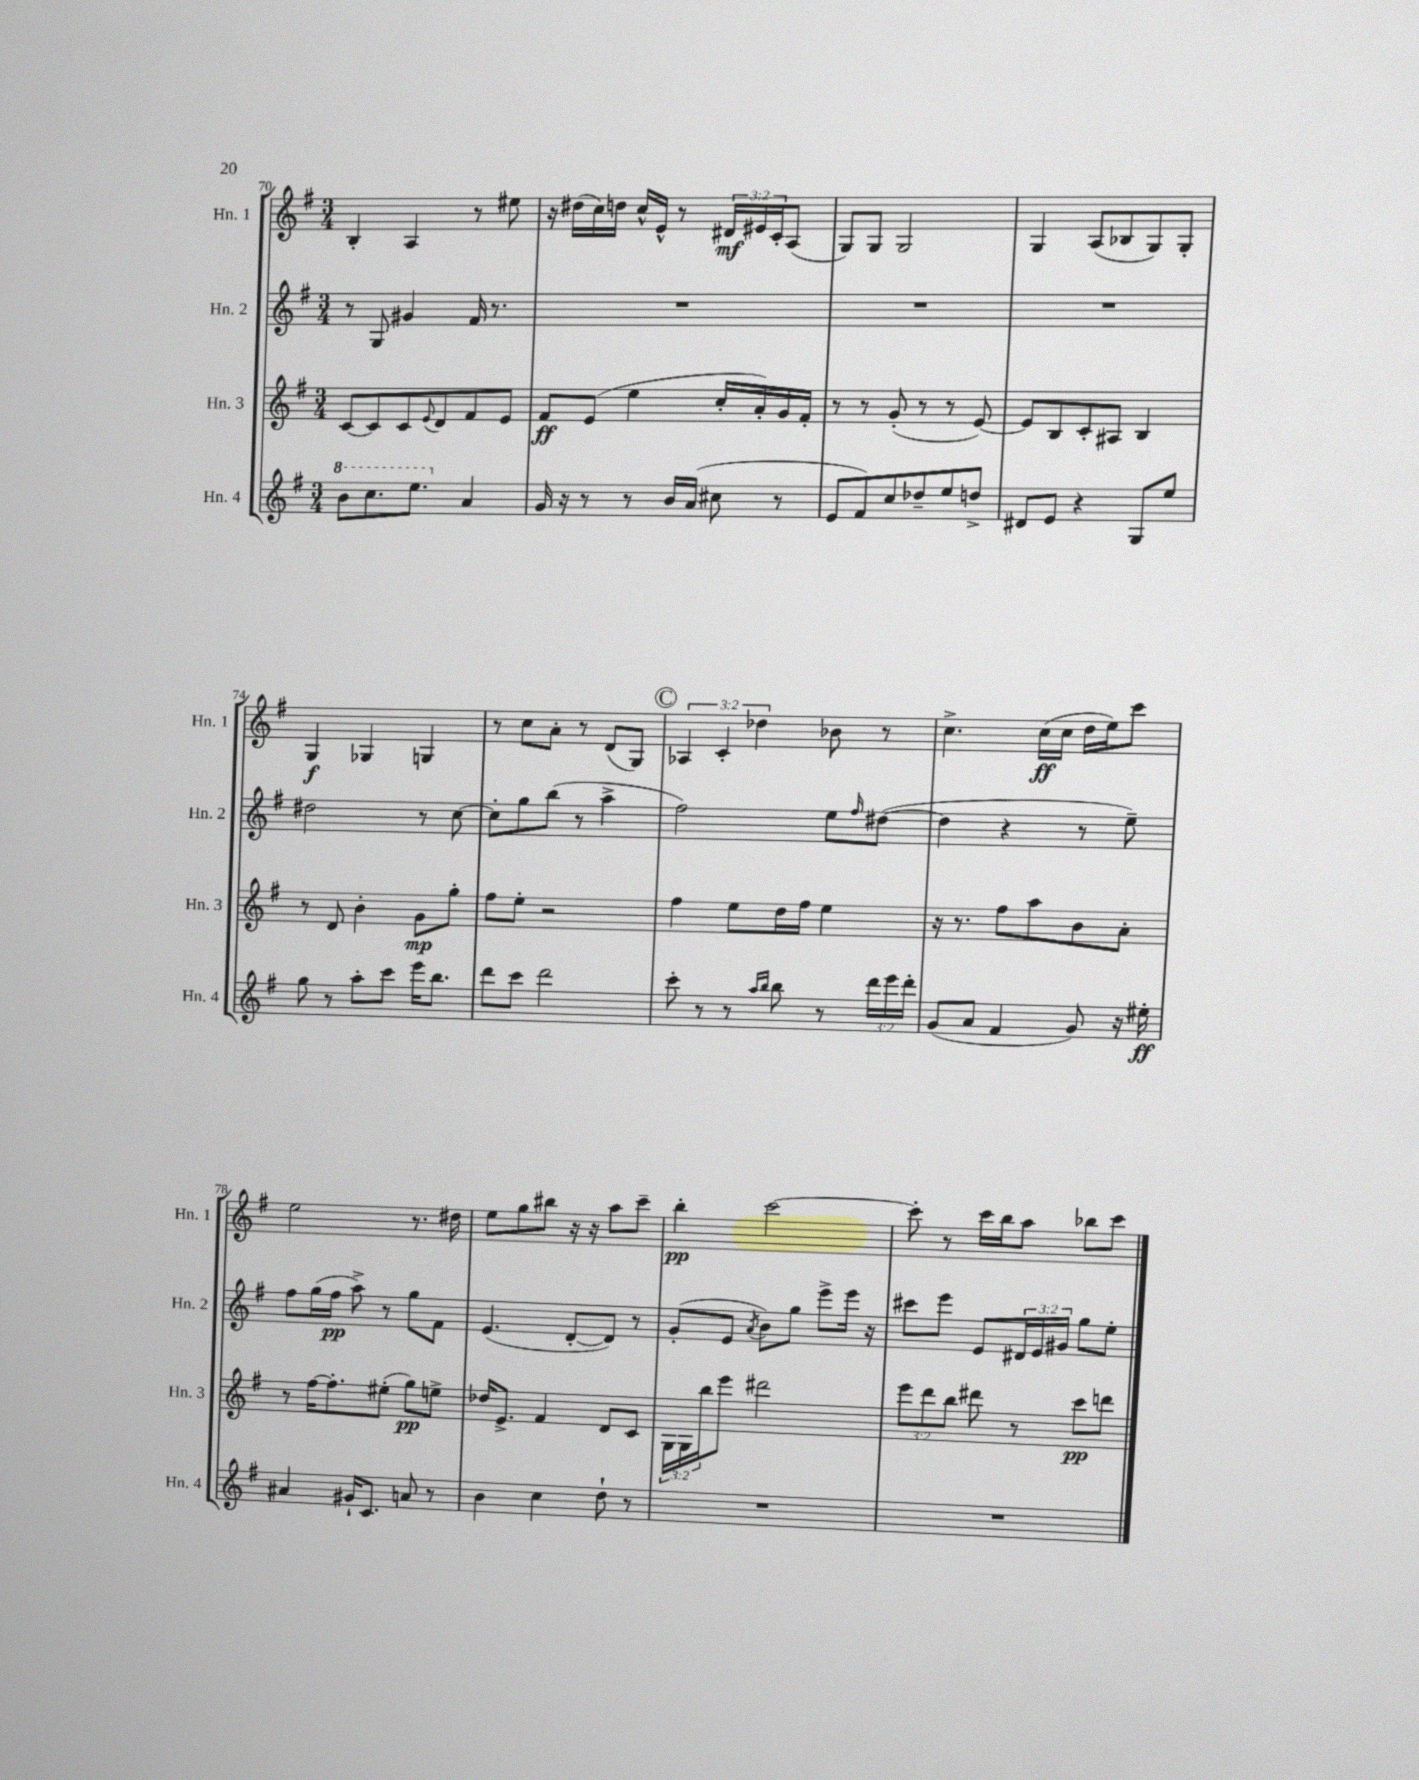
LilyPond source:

<<
\new StaffGroup <<
\new Staff = "s0" \with { instrumentName = "Hn. 1" shortInstrumentName = "Hn. 1" } {
    \clef treble \key g \major \numericTimeSignature \time 3/4 \override Staff.TupletNumber.text = #tuplet-number::calc-fraction-text
    b4-. a4 r8 eis''8 |
    r16 dis''16( c''16) d''16 c''16-^ e'16-^ r8 \tuplet 3/2 { dis'16\mf eis'16 c'16-. } a8( |
    g8) g8 g2 |
    g4 a8( bes8 g8) g8-. |
    g4\f ges4 g4 |
    r8 c''8 a'8-. r8 d'8( g8) |
    \mark \markup { \circle "C" } \tuplet 3/2 { aes4 c'4-. des''4 } bes'8 r8 |
    c''4.-> c''16\ff( c''16 d''16 e''16) c'''8 |
    e''2 r8. dis''16 |
    e''8 g''8 bis''8 r16 r16 a''8 c'''8-- |
    b''4-.\pp c'''2~ |
    c'''8-. r8 c'''16 b''16 a''8 bes''8 c'''8 \bar "|." |
}
\new Staff = "s1" \with { instrumentName = "Hn. 2" shortInstrumentName = "Hn. 2" } {
    \clef treble \key g \major \numericTimeSignature \time 3/4 \override Staff.TupletNumber.text = #tuplet-number::calc-fraction-text
    r8 g8 gis'4 fis'16 r8. |
    R2. |
    R2. |
    R2. |
    dis''2 r8 c''8~ |
    c''8-. g''8 b''8( r8 a''4-> |
    \mark \markup { \circle "C" } fis''2) e''8 \grace { fis''16 } dis''8~( |
    dis''4 r4 r8 e''8--) |
    fis''8 g''16( fis''16\pp a''8->) r8 g''8 fis'8 |
    e'4.( d'8~-. d'8) r8 |
    g'8-.( e'8 \acciaccatura { a'8 } b'8) g''8 e'''8-> e'''16 r16 |
    cis'''8 e'''8 e'8 \tuplet 3/2 { dis'16 e'16 gis'16 } g''8 e''8-. \bar "|." |
}
\new Staff = "s2" \with { instrumentName = "Hn. 3" shortInstrumentName = "Hn. 3" } {
    \clef treble \key g \major \numericTimeSignature \time 3/4 \override Staff.TupletNumber.text = #tuplet-number::calc-fraction-text
    c'8~ c'8 c'8 \appoggiatura { e'8 } d'8 fis'8 e'8 |
    fis'8\ff e'8( e''4 c''16-. a'16-.) g'16 fis'16-. |
    r8 r8 g'8-.( r8 r8 e'8~) |
    e'8 b8 c'8-. ais8 b4 |
    r8 d'8 b'4-. g'8\mp g''8-. |
    fis''8 e''8-. r2 |
    \mark \markup { \circle "C" } fis''4 e''8 d''16 fis''16 e''4 |
    r16 r8. fis''8 a''8 b'8 a'8-. |
    r8 fis''16~ fis''8.-. eis''8-.( g''8\pp) e''8-> |
    des''16 e'8.-> fis'4 d'8 c'8 |
    \tuplet 3/2 { g16 g16 b''16 } e'''8 dis'''2 |
    \tuplet 3/2 { e'''8 d'''8 b''8 } dis'''8 r8 c'''8\pp d'''8 \bar "|." |
}
\new Staff = "s3" \with { instrumentName = "Hn. 4" shortInstrumentName = "Hn. 4" } {
    \clef treble \key g \major \numericTimeSignature \time 3/4 \override Staff.TupletNumber.text = #tuplet-number::calc-fraction-text
    \ottava #1 b''8 c'''8. e'''8. \ottava #0 a'4 |
    g'16 r16 r8 r8 b'16 a'16( cis''8 r8 |
    e'8 fis'8) c''8 des''8-- e''8 d''8-> |
    dis'8 e'8 r4 g8 e''8 |
    g''8 r8 a''8-. c'''8 e'''16 b''8. |
    d'''8 c'''8 d'''2 |
    \mark \markup { \circle "C" } c'''8-. r8 r8 \grace { a''16 b''16 } b''8 r8 \tuplet 3/2 { d'''16 e'''16 d'''16-. } |
    g'8( a'8 fis'4 g'8) r16 eis''16-.\ff |
    ais'4 gis'16-! c'8. a'8 r8 |
    b'4 c''4 d''8-! r8 |
    R2. |
    R2. \bar "|." |
}
>>
>>
\layout { \context { \Score currentBarNumber = #70 } }
